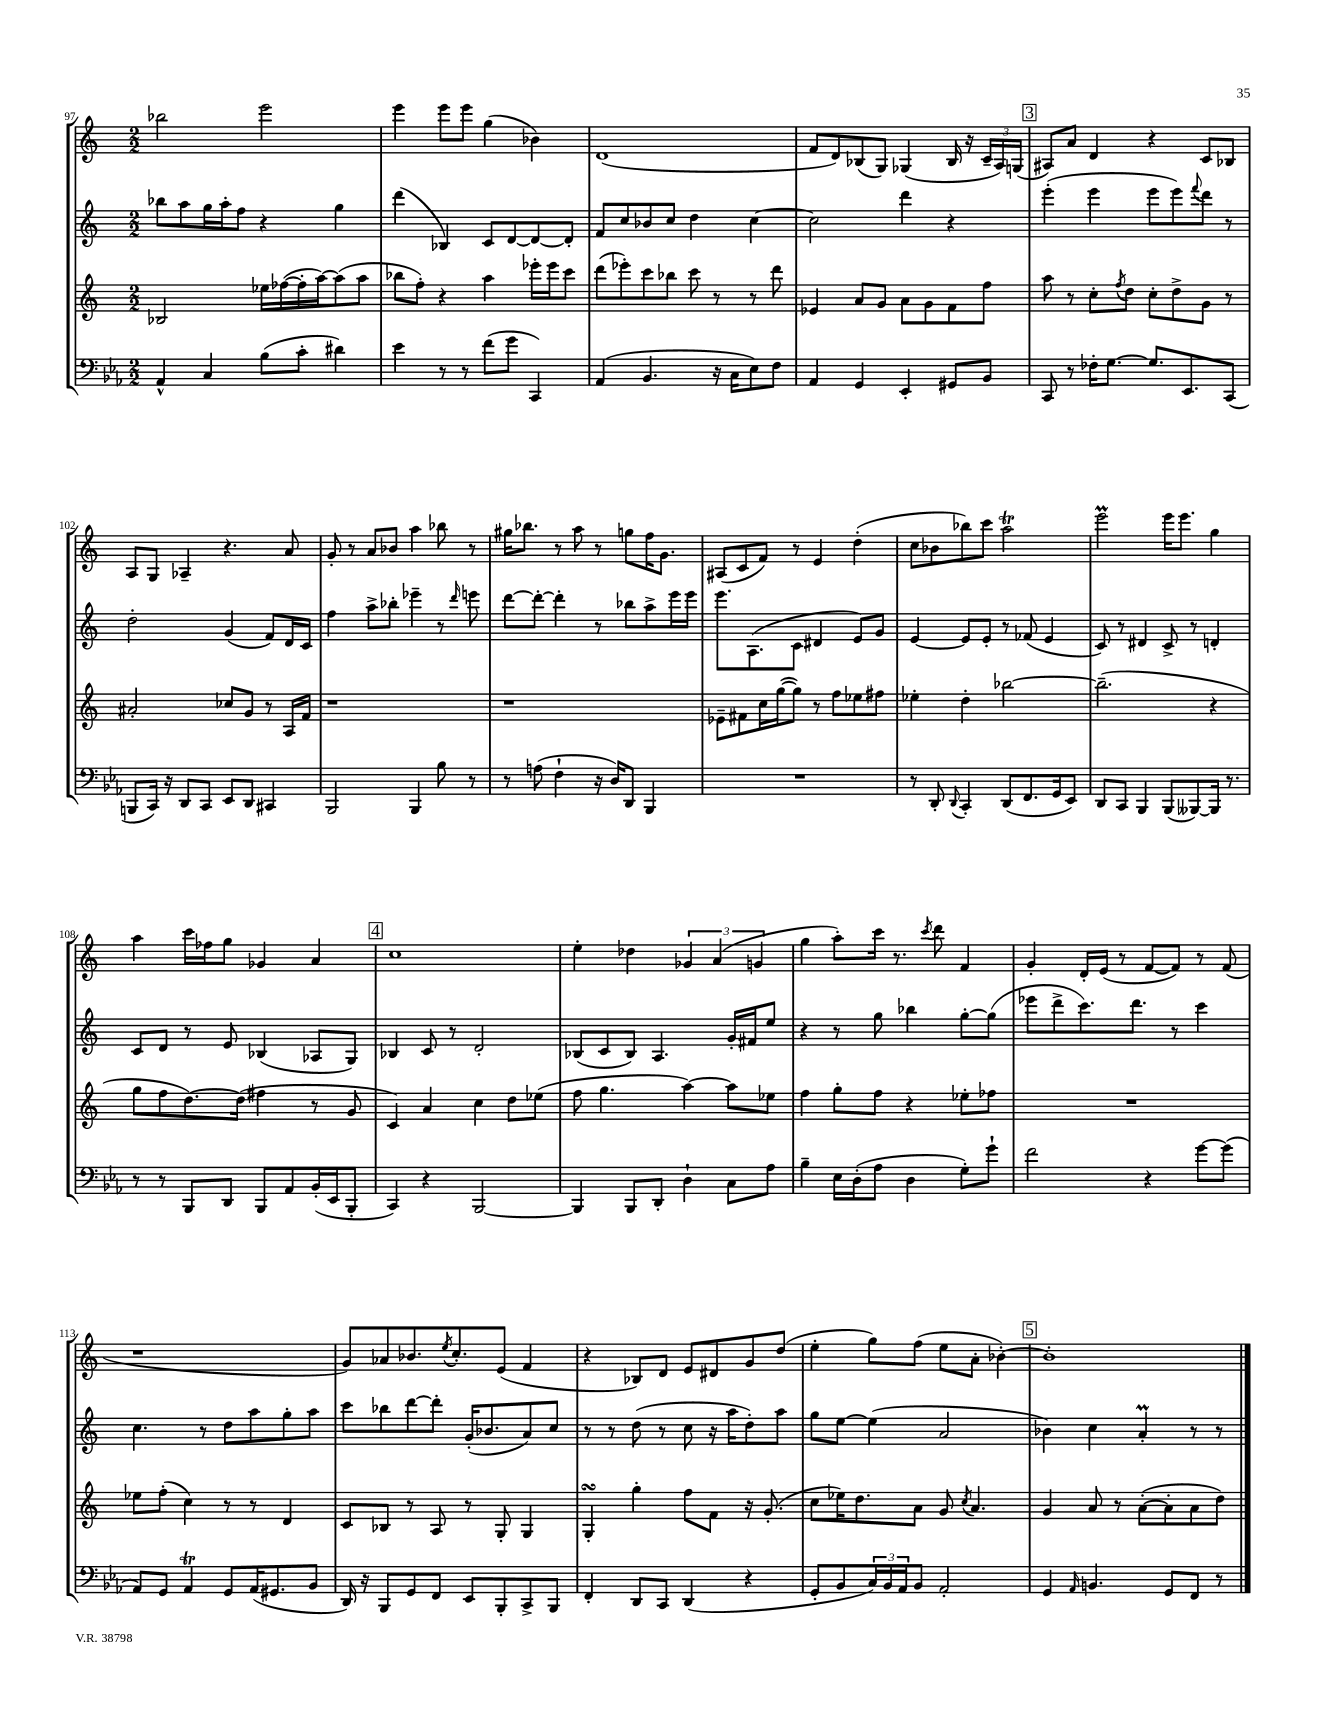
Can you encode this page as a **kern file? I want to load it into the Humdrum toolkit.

**kern	**kern	**kern	**kern
*part4	*part3	*part2	*part1
*staff4	*staff3	*staff2	*staff1
*clefF4	*clefG2	*clefG2	*clefG2
*k[b-e-a-]	*k[]	*k[]	*k[]
*M2/2	*M2/2	*M2/2	*M2/2
=97	=97	=97	=97
4AA-^^/	2B-X/	8bb-X\L	2bb-X\
.	.	8aa\	.
4C/	.	16gg\L	.
.	.	16aa'\J	.
.	.	8ff\J	.
(8B-\L	16ee-X\LL	4r	2eee\
.	([16ff-X\	.	.
8c'\J	16ff-'\]	.	.
.	[16aa\J)	.	.
4d#X\)	(8aa\]	4gg\	.
.	8aa\J	.	.
=98	=98	=98	=98
4e-\	8bb-X\L	(4ddd\	4eee\
.	8ff'\J)	.	.
8r	4r	4B-X/)	8eee\L
8r	.	.	8eee\J
(8f\L	4aa\	8c/L	(4gg\
8g\J	.	[8d/	.
4CC/)	16eee-X'\LL	8d/_	4b-X\)
.	16eee-\J	.	.
.	8ccc\J	8d'/J]	.
=99	=99	=99	=99
(4AA-/	(8ddd\L	8f/L	(1d
.	8eee-X'\)	8cc/	.
4.BB-/	8ccc\	8b-X/	.
.	8bb-X\J	8cc/J	.
.	8ccc\	4dd\	.
16r	8r	.	.
16C\KL	.	.	.
8E-\)	8r	[4cc\	.
8F\J	8ddd\	.	.
=100	=100	=100	=100
4AA-/	4e-X/	2cc\]	8f/L
.	.	.	8d/)
4GG/	8a/L	.	(8B-X/
.	8g/J	.	8G/J)
4EE-'/	8a\L	4ddd\	(4G-X/
.	8g\	.	.
8GG#X/L	8f\	4r	16B-/
.	.	.	16r
8BB-/J	8ff\J	.	24c~/LL
.	.	.	24A/)
.	.	.	(24Gn/JJ
!!LO:REH:place=s1:t=3
=101	=101	=101	=101
8CC/	8aa\	(4eee'\	8A#X/L)
8r	8r	.	8a/J
16F-X'\KL	8cc'\L	4eee\	4d/
[8.G\J	.	.	.
.	8qff/	.	.
.	8dd\J	.	.
8.G/L]	8cc'\L	8eee\L	4r
.	8dd^\	8eee\)	.
8.EE-/	.	.	.
.	.	8qqfff/	.
.	8g\J	8ddd\J	8c/L
(8CC/J	8r	8r	8B-X/J
!!LO:LB:g=z
=102	=102	=102	=102
8BBBn/L	2a#X'/	2dd'\	8A/L
16CC/Jk)	.	.	8G/J
16r	.	.	.
8DD/L	.	.	4A-X~/
8CC/J	.	.	.
8EE-/L	8cc-X/L	(4g/	4.r
8DD/J	8g/J	.	.
4CC#X/	8r	8f/L)	.
.	16A/LL	16d/L	8a/
.	16f/JJ	16c/JJ	.
=103	=103	=103	=103
2BBB-/	1r	4ff\	8g'/
.	.	.	8r
.	.	8aa^\L	8a/L
.	.	8bb-X'\J	8b-X/J
4BBB-/	.	4eee-X~\	4aa\
8B-\	.	8r	8bb-X\
.	.	16qqddd/	.
8r	.	8eeen\	8r
=104	=104	=104	=104
8r	1r	[8ddd\L	16gg#X\KL
.	.	.	8.bb-X\J
(8An\	.	8ddd'\J_	.
4F`\	.	4ddd'\]	8r
.	.	.	8aa\
16r	.	8r	8r
16D/KL)	.	.	.
8DD/J	.	8bb-X\L	8ggn\L
4BBB-/	.	8aa^\	16ff\K
.	.	.	8.g\J
.	.	16eee\L	.
.	.	16eee\JJ	.
=105	=105	=105	=105
1r	8e-X~\L	8.eee\L	(8A#X/L
.	8f#X\	.	8c/
.	.	(8.A\	.
.	16cc\L	.	8f/J)
.	([16gg\J	.	.
.	8gg\J])	8c\J	8r
.	8r	4d#X/	4e/
.	8ff\L	.	.
.	8ee-X\	8e/L)	(4dd'\
.	8ff#X\J	8g/J	.
=106	=106	=106	=106
8r	4ee-X'\	[4e/	8cc\L
8DD'/	.	.	8b-X\
8qqDD/	.	.	.
4CC'/	4dd'\	8e/L]	8bb-X\)
.	.	8e'/J	8ccc\J
(8DD/L	[2bb-X\	8r	2aaT\
8.FF/	.	(8f-X/	.
.	.	4e/	.
16GG/k	.	.	.
8EE-/J)	.	.	.
=107	=107	=107	=107
8DD/L	(2.bb-~\]	8c/)	2eeem\
8CC/J	.	8r	.
4BBB-/	.	4d#X/	.
(8BBB-/L	.	8c^/	16eee\KL
.	.	.	8.eee\J
[8BBB--X/)	.	8r	.
16BBB--/Jk]	4r	4dn'/	4gg\
8.r	.	.	.
!!LO:LB:g=z
=108	=108	=108	=108
8r	8gg\L	8c/L	4aa\
8r	8ff\	8d/J	.
8BBB-/L	[8.dd\)	8r	16ccc\LL
.	.	.	16ff-X\J
8DD/J	.	8e/	8gg\J
.	(16dd\Jk]	.	.
8BBB-/L	4ff#X\	(4B-X/	4g-X/
8AA-/	.	.	.
(16BB-'/L	8r	8A-X/L	4a/
16EE-/J	.	.	.
8BBB-'/J	8g/	8G/J)	.
!!LO:REH:place=s1:t=4
=109	=109	=109	=109
4CC/)	4c/)	4B-X/	1cc
4r	4a/	8c/	.
.	.	8r	.
[2BBB-/	4cc\	2d'/	.
.	8dd\L	.	.
.	(8ee-X\J	.	.
=110	=110	=110	=110
4BBB-/]	8ff\	(8B-X/L	4ee'\
.	4.gg\	8c/	.
8BBB-/L	.	8B-/J)	4dd-X\
8DD'/J	.	4.A/	.
4D`\	[4aa\)	.	6g-X/
.	.	.	(6a/
8C\L	8aa\L]	16g'/LL	.
.	.	16f#X/J	.
.	.	.	6gn/
8A-\J	8ee-X\J	8ee/J	.
=111	=111	=111	=111
4B-~\	4ff\	4r	4gg\
16E-\LL	8gg'\L	8r	8aa'\L)
(16D'\J	.	.	.
8A-\J	8ff\J	8gg\	16ccc\Jk
.	.	.	8.r
4D\	4r	4bb-X\	.
.	.	.	8qccc/
.	.	.	8ddd\
8G'\L)	8ee-X'\L	[8gg'\L	4f/
8g`\J	8ff-X\J	(8gg\J]	.
=112	=112	=112	=112
2f\	1r	8eee-X\L	4g'/
.	.	8ddd^\	.
.	.	8.ccc\)	16d'/LL
.	.	.	(16e/JJ
.	.	.	8r
.	.	8.ddd\J	.
4r	.	.	[8f/L
.	.	8r	8f/J])
[8g\L	.	4ccc\	8r
(8g\J]	.	.	(8f/
!!LO:LB:g=z
=113	=113	=113	=113
8AA-/L)	8ee-X\L	4.cc\	1r
8GG/J	(8ff'\J	.	.
4AA-T/	4cc\)	.	.
.	.	8r	.
8GG/L	8r	8dd\L	.
(16AA-/K	8r	8aa\	.
8.GG#X/	.	.	.
.	4d/	8gg'\	.
8BB-/J	.	8aa\J	.
=114	=114	=114	=114
16DD/)	8c/L	8ccc\L	8g/L)
16r	.	.	.
8BBB-/L	8B-X/J	8bb-X\	8a-X/
8GG/	8r	[8ddd\	8.b-X/
8FF/J	8A/	8ddd'\J]	.
.	.	.	8qee/
.	.	.	8.cc'/
8EE-/L	8r	(16g'/KL	.
.	.	8.b-X/	.
8BBB-'/	8G'/	.	(8e/J
8CC^/	4G/	8a/)	4f/
8BBB-/J	.	8cc/J	.
=115	=115	=115	=115
4FF'/	4GsSSS'/	8r	4r
.	.	8r	.
8DD/L	4gg'\	(8dd\	8B-X/L)
8CC/J	.	8r	8d/J
(4DD/	8ff\L	8cc\	8e/L
.	8f\J	16r	8d#X/
.	.	16aa\KL	.
4r	16r	8dd'\)	8g/
.	(8.g'/	.	.
.	.	8aa\J	(8dd/J
=116	=116	=116	=116
8GG'/L	8cc\L	8gg\L	4ee'\
8BB-/	16ee-X\K)	[8ee\J	.
.	8.dd\	.	.
24C/L)	.	(4ee\]	8gg\L)
24BB-/	.	.	.
24AA-/J	.	.	.
8BB-/J	8a\J	.	(8ff\J
2AA-'/	8g/	2a/	8ee\L
.	8qcc/	.	.
.	4.a/	.	8a'\J
.	.	.	[4b-X'\)
!!LO:REH:place=s1:t=5
=117	=117	=117	=117
4GG/	4g/	4b-X\)	1b-']
16qqAA-/	.	.	.
4.BBn/	8a/	4cc\	.
.	8r	.	.
.	([8a'\L	4aM'/	.
8GG/L	8a'\]	.	.
8FF/J	8a\	8r	.
8r	8dd\J)	8r	.
==	==	==	==
*-	*-	*-	*-
